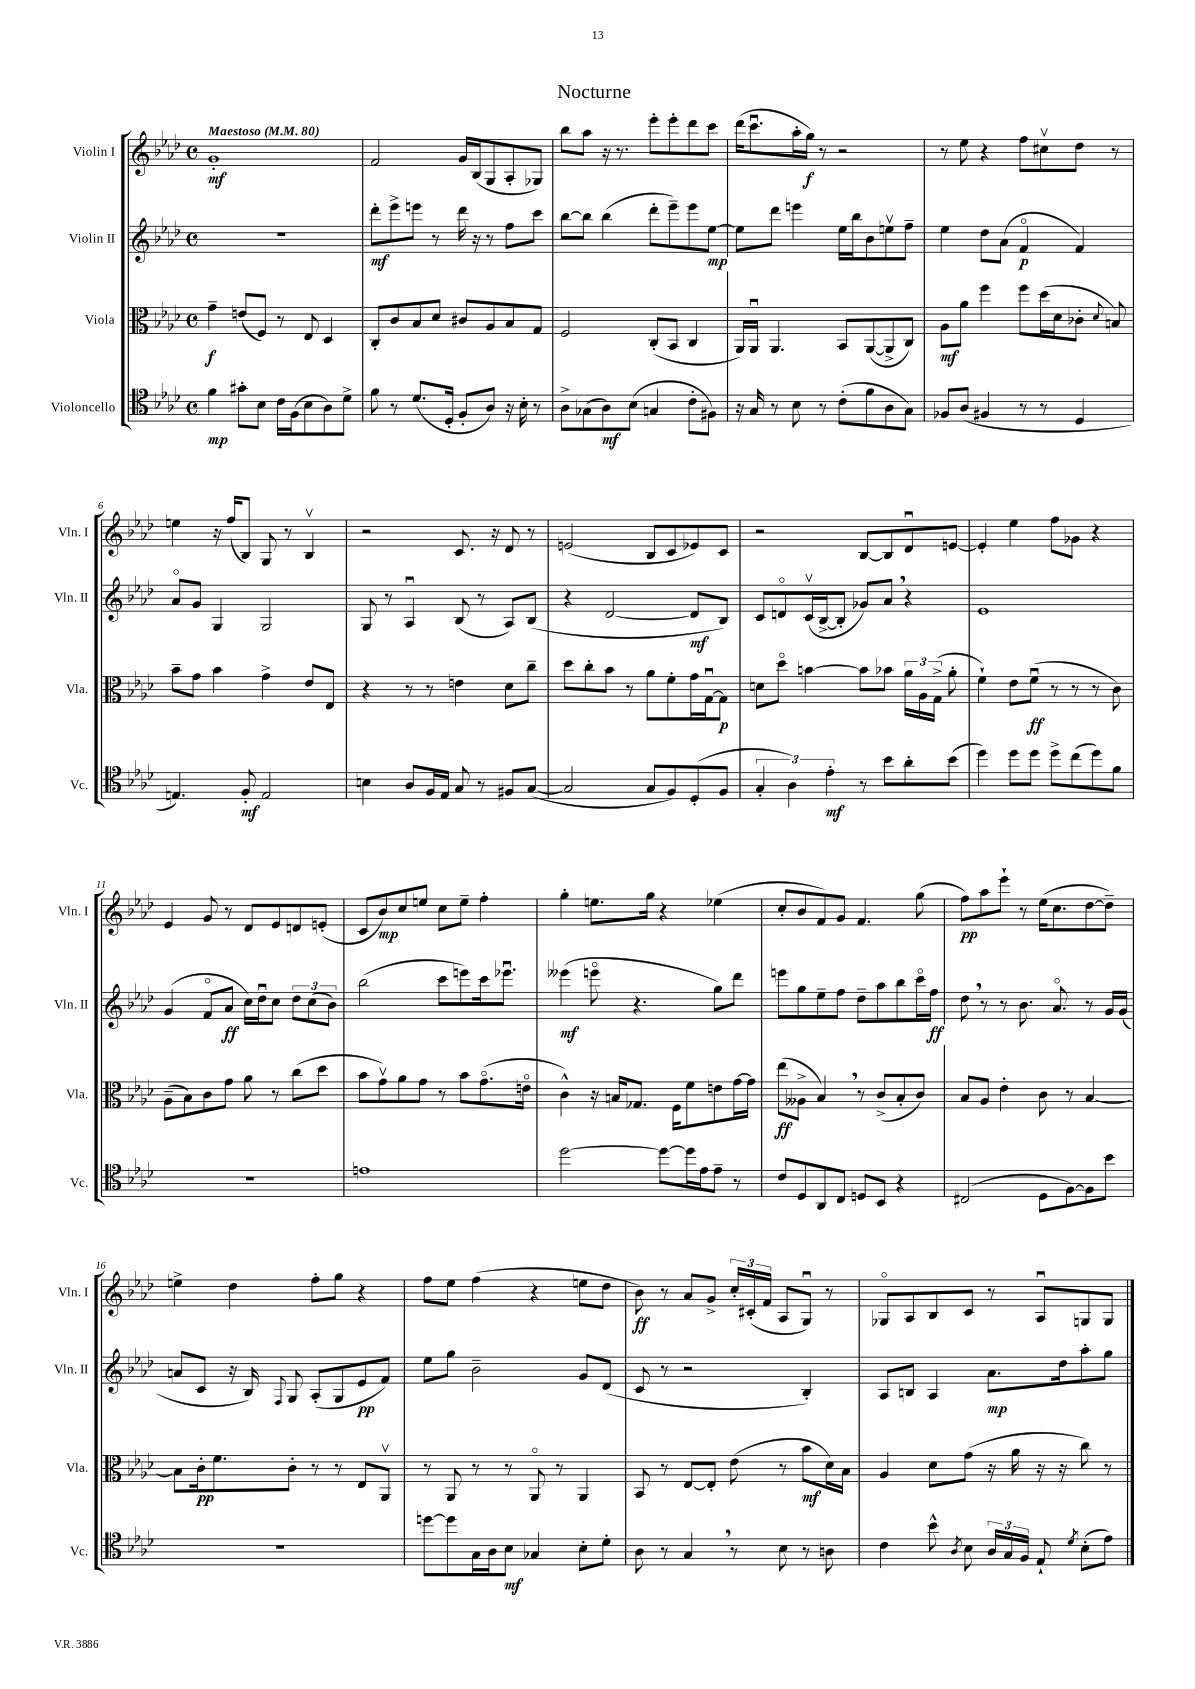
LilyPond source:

\header { title = "Nocturne" }
<<
\new StaffGroup <<
\new Staff = "s0" \with { instrumentName = "Violin I" shortInstrumentName = "Vln. I" } {
    \clef treble \key aes \major \defaultTimeSignature \time 4/4 \tempo "Maestoso" 4 = 80
    \autoBeamOff g'1-.\mf |
    f'2 g'16[ bes16( g8 aes8-. ges8]) |
    bes''8[ aes''8] r16 r8. ees'''8[-. ees'''8-. des'''8 c'''8] |
    des'''16[( c'''8.\downbow aes''16-. g''16]\f) r8 r2 |
    r8 ees''8 r4 f''8[ cis''8\upbow des''8] r8 |
    e''4 r16 f''16[( bes8]) g8 r8 bes4\upbow |
    r2 c'8. r16 des'8 r8 |
    e'2( bes8[ c'8 ees'8) c'8] |
    r2 bes8[~ bes8 des'8\downbow e'8]~ |
    e'4-. ees''4 f''8[ ges'8] r4 |
    ees'4 g'8 r8 des'8[ ees'8 d'8 e'8]-.( |
    c'8[ bes'8\mp) c''8 e''8] c''8[ e''8]-- f''4-. |
    g''4-. e''8.[ g''16] r4 ees''4( |
    c''8[-. bes'8 f'8) g'8] f'4. g''8( |
    f''8[\pp) aes''8 ees'''8]-! r8 ees''16[( c''8. des''8~ des''8]--) |
    e''4-> des''4 f''8[-. g''8] r4 |
    f''8[ ees''8] f''4( r4 e''8[ des''8] |
    bes'8\ff) r8 aes'8[ g'8]-> \tuplet 3/2 { c''16[-. cis'16-.( f'16] } aes8[ g8]\downbow) r8 |
    ges8[\flageolet aes8 bes8 c'8] r8 aes8[\downbow g8 g8] \bar "|." |
}
\new Staff = "s1" \with { instrumentName = "Violin II" shortInstrumentName = "Vln. II" } {
    \clef treble \key aes \major \defaultTimeSignature \time 4/4
    \autoBeamOff R1 |
    des'''8[-.\mf ees'''8-> e'''8] r8 des'''16 r16 r8 f''8[ c'''8] |
    bes''8[~ bes''8] bes''4( des'''8[-. ees'''8--) ees'''8 ees''8]~\mp |
    ees''8[ des'''8] e'''4 ees''16[ bes''16 bes'8 e''8\upbow f''8]-- |
    ees''4 des''8[ aes'8]( f'4\flageolet\p f'4) |
    aes'8[\flageolet g'8] g4 g2 |
    g8 r8 aes4\downbow bes8( r8 aes8[) bes8]( |
    r4 des'2~ des'8[\mf bes8]) |
    c'8[ d'8\flageolet c'16\upbow( bes16~-> bes8]-. ges'8[) aes'8] \breathe r4 |
    ees'1 |
    g'4( f'8[\flageolet aes'8]\ff c''16[) des''16\downbow c''8] \tuplet 3/2 { des''8[ c''8( bes'8]) } |
    bes''2( c'''8[ e'''8) c'''16 ees'''8.]\downbow |
    eeses'''4\mf( e'''8\flageolet r4. g''8[) des'''8] |
    e'''8[ g''8 ees''8-- f''8] des''8[-- aes''8 bes''8 c'''16\flageolet f''16]\ff |
    des''8 \breathe r8 r8 bes'8. aes'8.\flageolet r8 g'16[ g'16]( |
    a'8[ c'8] r16 bes16) \appoggiatura { f8 } g8 aes8[-.( g8 ees'8\pp f'8]) |
    ees''8[ g''8] bes'2-- g'8[ des'8]( |
    c'8 r8 r2 bes4-.) |
    aes8[ b8] aes4 aes'8.[\mp des''16 aes''8-. g''8] \bar "|." |
}
\new Staff = "s2" \with { instrumentName = "Viola" shortInstrumentName = "Vla." } {
    \clef alto \key aes \major \defaultTimeSignature \time 4/4
    \autoBeamOff g'4--\f e'8[( f8]) r8 ees8 des4 |
    c8[-. c'8 bes8 des'8] cis'8[ aes8 bes8 g8] |
    f2 c8[-.( bes,8] c4 |
    aes,16[) aes,16]\downbow aes,4. bes,8[ aes,8~( aes,8-> c8]) |
    aes8[\mf aes'8] f''4 f''8[ des''16( des'16 ces'8]-. \appoggiatura { des'8 } b8) |
    bes'8[-- g'8] bes'4 g'4-> ees'8[ ees8] |
    r4 r8 r8 e'4 des'8[ c''8]-- |
    des''8[ c''8-. bes'8] r8 aes'8[ f'8-. g'16 g16~\downbow g8]\p |
    d'8[ des''8]\flageolet b'4~ b'8[ bes'8] \tuplet 3/2 { aes'16[ aes16 g16]->( } aes'8-. |
    f'4-!) ees'8[ f'8]\downbow\ff( r8 r8 r8 c'8) |
    aes8[--( bes8) c'8 g'8] aes'8 r8 c''8[( des''8] |
    bes'8[ g'8\upbow) aes'8 g'8] r8 bes'8[ g'8.\flageolet( e'16]\flageolet |
    c'4-^) r16 b16[ ges8.] f16[ f'8 e'8 g'16~ g'16] |
    ees''8[\ff( aeses8]-> bes4) \breathe r8 c'8[->( bes8-. c'8]) |
    bes8[ aes8] ees'4-. c'8 r8 bes4~ |
    bes8[ c'16-.\pp f'8. c'8]-. r8 r8 ees8[ aes,8]\upbow |
    r8 aes,8 r8 r8 aes,8\flageolet r8 aes,4 |
    bes,8 r8 ees8[~ ees8]-. ees'8( r8 bes'8[\mf des'16) bes16] |
    aes4 des'8[ g'8]( r16 aes'16 r16 r16 c''8) r8 \bar "|." |
}
\new Staff = "s3" \with { instrumentName = "Violoncello" shortInstrumentName = "Vc." } {
    \clef tenor \key aes \major \defaultTimeSignature \time 4/4
    \autoBeamOff f'4\mp gis'8[-. bes8] c'16[ f16( bes8 aes8) des'8]-> |
    f'8 r8 des'8.[( des16]-. f8[-. aes8]) r16 bes16-. r8 |
    aes8[-> ges8( aes8\mf) bes8]( g4 c'8[-. fis8]) |
    r16 g16 r8 bes8 r8 c'8[-.( f'8 aes8 g8]) |
    fes8[ aes8]( fis4 r8 r8 des4 |
    e4.) f8-.\mf e2 |
    b4 aes8[ f16 ees16] g8 r8 fis8[ g8]~( |
    g2 g8[ f8) des8-.( f8] |
    \tuplet 3/2 { g4-. aes4) ees'4-.\mf } r8 bes'8[ aes'8-. bes'8]( |
    des''4) des''8[ des''8] des''8[-> c''8( des''8) f'8] |
    R1 |
    e'1 |
    des''2~ des''8[~ des''16 ees'16 ees'8]-- r8 |
    c'8[ des8 aes,8 c8] d8[ bes,8] r4 |
    cis2( des8[ f8~) f8 bes'8] |
    r1 |
    d''8[~ d''8 g16 aes16 bes8]\mf ges4 bes8[-. des'8]-. |
    aes8 r8 g4 \breathe r8 bes8 r8 a8 |
    c'4 bes'8-^ \acciaccatura { aes8 } bes8 \tuplet 3/2 { aes16[ g16 f16] } ees8-! \acciaccatura { des'8 } bes8[-.( ees'8]) \bar "|." |
}
>>
>>
